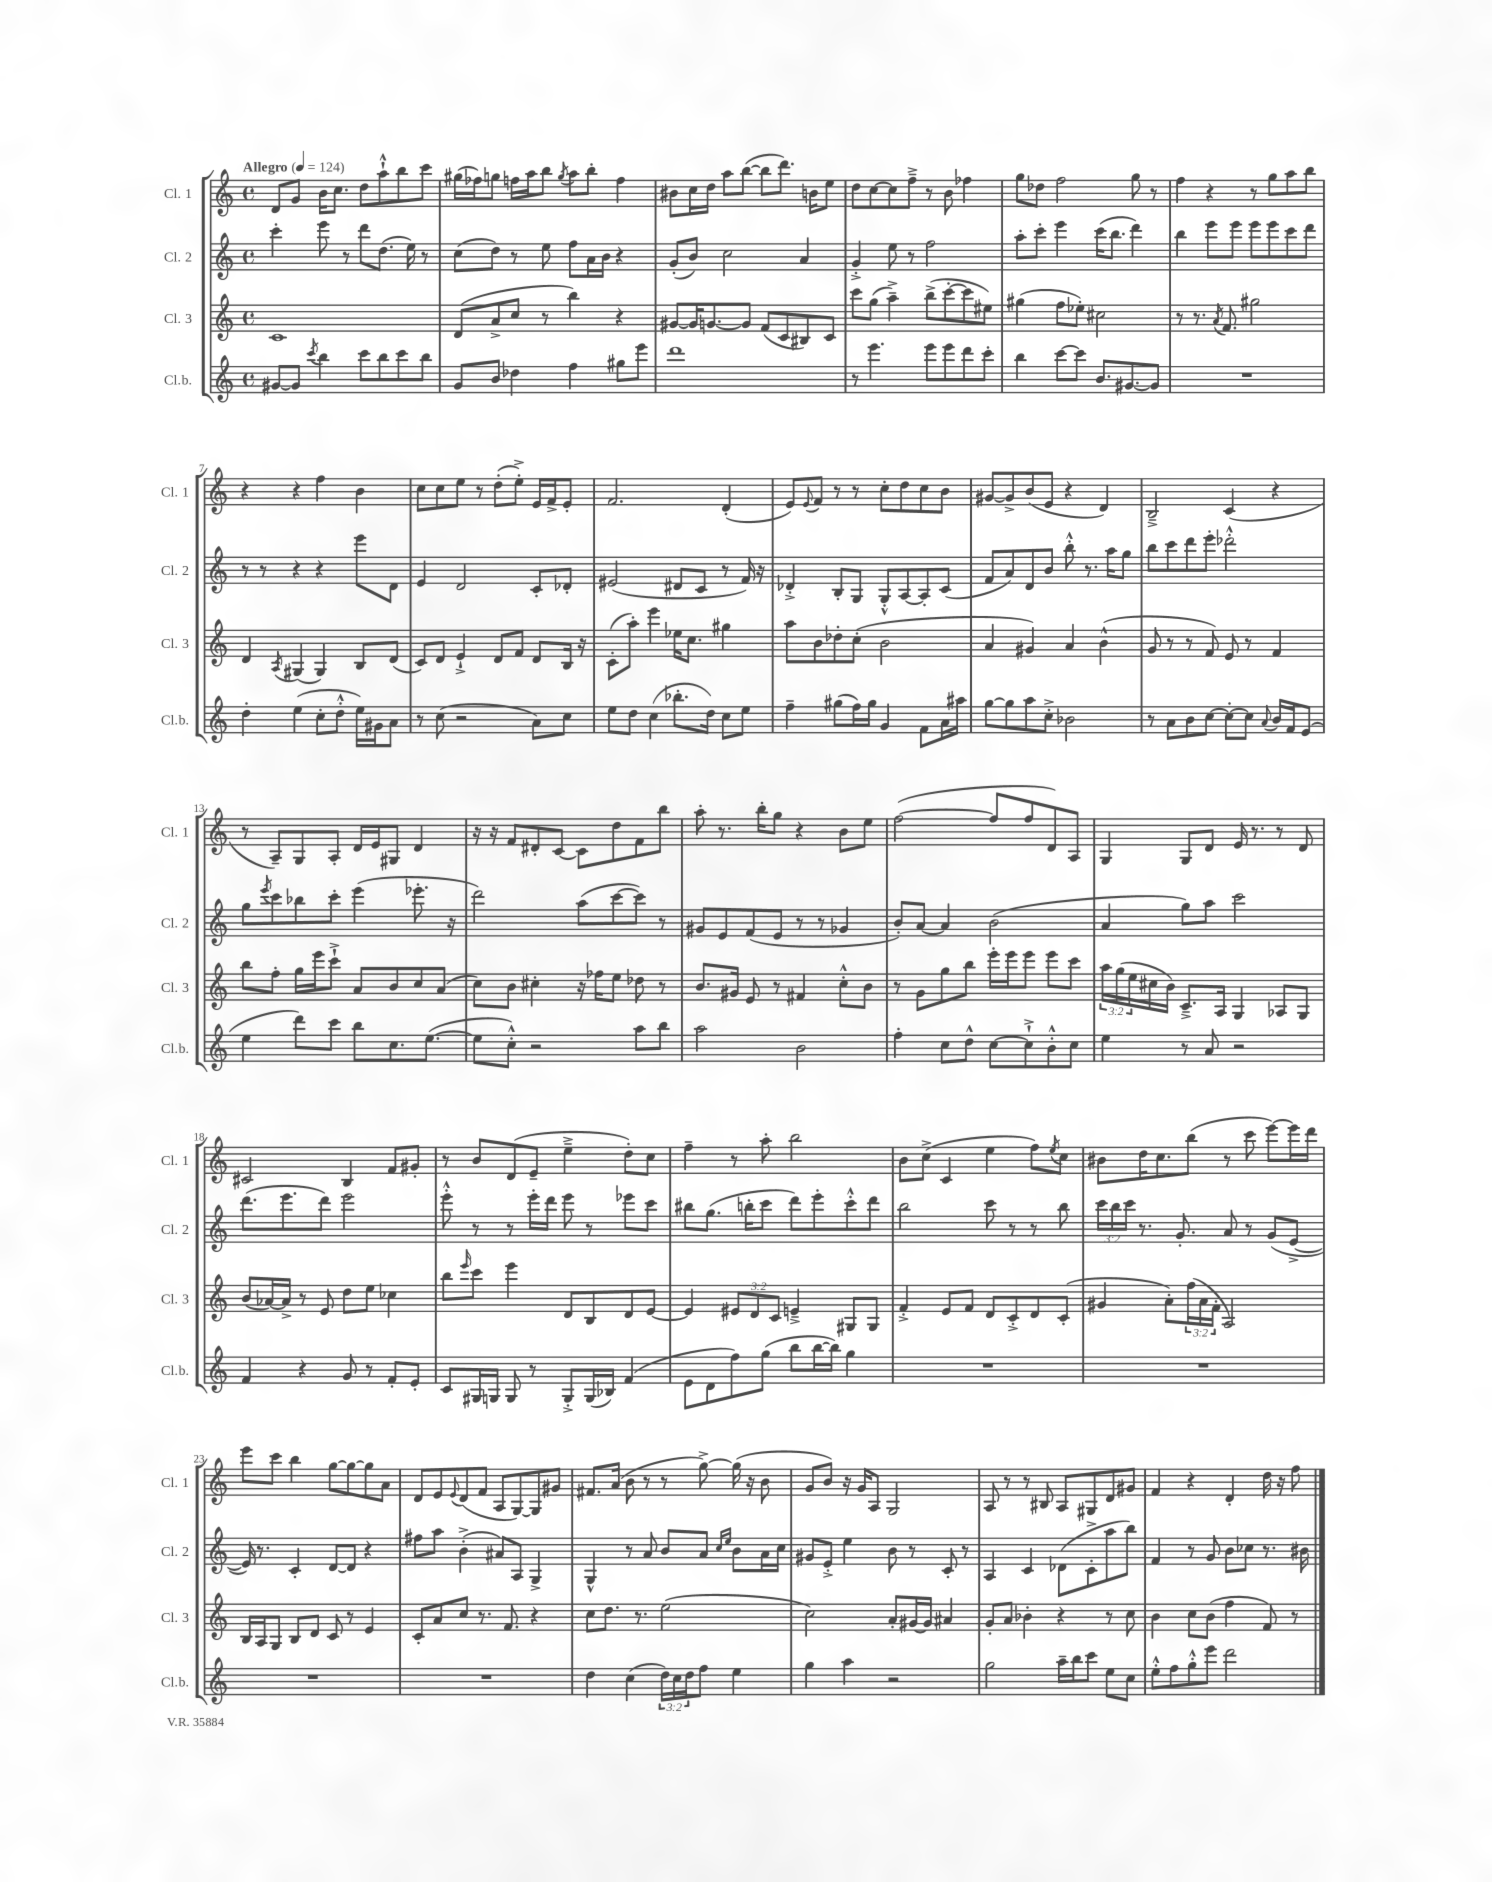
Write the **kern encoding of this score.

**kern	**kern	**kern	**kern
*staff4	*staff3	*staff2	*staff1
*clefG2	*clefG2	*clefG2	*clefG2
*k[]	*k[]	*k[]	*k[]
*M4/4	*M4/4	*M4/4	*M4/4
*met(c)	*met(c)	*met(c)	*met(c)
*MM124	*MM124	*MM124	*MM124
[8g#	1c	4ccc'	8d
8g#]	.	.	8g
8qccc	.	.	.
4bb	.	8eee	16b
.	.	.	8.cc
.	.	8r	.
8ccc	.	8ddd	8dd
8bb	.	(8.dd	8aa`^^
8ccc	.	.	8bb
.	.	16ee)	.
8bb	.	8r	8ccc
=	=	=	=
8g	(8d	(8cc	(16gg#
.	.	.	16ff-)
8b	8a^	8dd)	8gg
4dd-	8cc	8r	16ff
.	.	.	16aa
.	8r	8ee	8bb
.	.	.	8qgg
4ff	4bb)	8ff	8aa
.	.	16a	8bb'
.	.	16b	.
8gg#	4r	4r	4ff
8eee	.	.	.
=	=	=	=
1ddd	[8g#	(8g'	8b#
.	16g#]	8b)	16cc
.	[8.g	.	16dd
.	.	2cc	8aa
.	8g]	.	([8bb
.	(8f	.	8bb]
.	8c	.	8.ddd)
.	8B#)	4a	.
.	.	.	16b
.	8c	.	8ee
=	=	=	=
8r	8ccc	4g'^	8dd
4.eee	(8gg	.	[8cc
.	4aa~^)	8ee	8cc]
.	.	8r	8ff~^
8eee	(8bb^	2ff	8r
8eee	[8ccc'	.	8b
8ddd	8ccc]	.	4ff-
8ccc'	8ee#)	.	.
=	=	=	=
4bb	(4gg#	8aa'	8gg
.	.	8ccc'	8dd-
[8ccc	8ff	4eee	2ff
8ccc]	8ee-')	.	.
8.b	2cc#	(16ccc	.
.	.	8.bb	.
[8.g#	.	.	.
.	.	4ddd)	8gg
8g#]	.	.	8r
=	=	=	=
1r	8r	4bb	4ff
.	8.r	.	.
.	.	8eee	4r
.	8qa	.	.
.	8.f	.	.
.	.	8eee	.
.	2gg#	8eee	8r
.	.	8eee	8gg
.	.	8ccc	8aa
.	.	8ddd	8bb
=	=	=	=
4dd'	4d	8r	4r
.	.	8r	.
.	8qA	.	.
(4ee	(4G#	4r	4r
8cc'	4G#)	4r	4ff
8dd'^^	.	.	.
16ee)	8B	8eee	4b
16g#	.	.	.
8a	(8d	8d	.
=	=	=	=
8r	8c)	4e	8cc
(8cc	8d	.	8cc
2r	4e`^	2d	8ee
.	.	.	8r
.	8d	.	(8dd'
.	8f	.	8ee'^)
8a)	8d	8c'	16e
.	.	.	16f^
8cc	16B	8d-'	8e'
.	16r	.	.
=	=	=	=
8ee	(8c'	(2e#	2.f
8dd	8aa')	.	.
(4cc	4eee	.	.
8.bb-'	16ee-	8d#	.
.	8.cc	.	.
.	.	8c	.
16dd)	.	.	.
8cc	4gg#	8r	(4d'
8ee	.	16f)	.
.	.	16r	.
=	=	=	=
4ff~	8aa	4d-'^	8e)
.	.	.	8qqe
.	8b	.	8f
(8gg#	8dd-'	8B'	8r
16ff)	(8cc'	8G	8r
16gg#	.	.	.
4g	2b	8G'^^	8cc'
.	.	[8A	8dd
8f	.	8A']	8cc
16a	.	(8c	8b
16aa#	.	.	.
=	=	=	=
[8gg	4a	8f	[8g#
8gg]	.	8a)	8g#^]
8aa	4g#)	8d	(8b
8cc'^	.	8b	8e
2b-	4a	8bb'^^	4r
.	.	8.r	.
.	(4b^^	.	4d)
.	.	16aa	.
.	.	8gg	.
=	=	=	=
8r	8g	8bb	2B~^
8a	8r	8ccc	.
8b	8r	8ddd	.
[8cc	8f)	8eee'	.
8cc'_	8e	2ddd-'^^	(4c
8cc]	8r	.	.
8qqa	.	.	.
16b	4f	.	4r
16f	.	.	.
(8e	.	.	.
=	=	=	=
4ee	8bb	8gg	8r
.	.	8qeee	.
.	8ff'	8ccc	8A~)
8ddd)	16gg	8bb-	8G
.	16eee	.	.
8ccc	8ccc`^	8ccc'	8A'
8bb	8a	(4eee	16d
.	.	.	16e
8.cc	8b	.	8G#
.	8cc	8.eee-'	4d
([8.ee	.	.	.
.	(8a	.	.
.	.	16r	.
=	=	=	=
8ee]	8cc)	2ddd)	16r
.	.	.	16r
8cc'^^)	8b	.	8f
2r	4cc#'	.	8d#'
.	.	.	[8c
.	16r	(8aa	8c]
.	16ff-	.	.
.	8ee	[8ccc	8dd
8aa	8dd-	8ccc])	8f
8bb	8r	8r	8bb
=	=	=	=
2aa	8.b	8g#	8aa'
.	.	8e	8.r
.	16g#	.	.
.	8e	(8f	.
.	.	.	16bb'
.	8r	8e	8gg
2b	4f#	8r	4r
.	.	8r	.
.	8cc'^^	4g-	8b
.	8b	.	8ee
=	=	=	=
4ff'	8r	8b')	([2ff
.	8g	[8a	.
8cc	8gg	4a]	.
8dd^^	8bb	.	.
[8cc	16eee'	(2b	8ff]
.	16eee	.	.
8cc`^]	8eee	.	8ff
8b'^^	8eee	.	8d)
8cc	8ccc	.	8A
=	=	=	=
4ee	24aa	4a	4G
.	(24gg	.	.
.	24ee	.	.
.	16cc#	.	.
.	16b)	.	.
8r	8.c~^	8gg)	8G
8a	.	8aa	8d
.	16A	.	.
2r	4G	2ccc	16e
.	.	.	8.r
.	8A-	.	8r
.	8G	.	8d
=	=	=	=
4f	(8b	(8.ddd	2c#
.	[16a-)	.	.
.	16a-^]	8.eee	.
4r	8r	.	.
.	8e	8ddd)	.
8g	8dd	2eee	4B
8r	8ee	.	.
8f'	4cc-	.	8f
8e'	.	.	8g#'
=	=	=	=
8c	8bb	8eee'^^	8r
.	16qqeee	.	.
16G#	8ccc	8r	8b
16G	.	.	.
8G	4eee	8r	(8d
8r	.	16eee'	8e~
.	.	16ddd	.
8G'^	8d	8eee	4ee~^
(16G	8B	8r	.
16B-)	.	.	.
(4f	8d	8eee-	8dd')
.	[8e	8ccc	8cc
=	=	=	=
8e	4e]	8bb#	4ff~
8d	.	(8.gg	.
8ff)	12e#	.	8r
.	.	16bb'	.
.	12d	.	.
(8gg	.	8ccc	8aa'
.	12c	.	.
8bb	4e~^	8ddd)	2bb
[16bb	.	8eee'	.
16bb])	.	.	.
4gg	8G#	8ccc'^^	.
.	8G#	8ddd	.
=	=	=	=
1r	4f'^	2bb	8b
.	.	.	(8cc^
.	8e	.	4c
.	8f	.	.
.	8d	8ccc	4ee
.	8c'^	8r	.
.	8d	8r	8ff)
.	.	.	8qee
.	(8c'	8bb	8cc
=	=	=	=
1r	4g#	24ccc	8b#
.	.	24bb	.
.	.	24ccc	.
.	.	8.r	16dd
.	.	.	8.cc
.	8a')	.	.
.	.	8.g'	.
.	(24ff	.	(8bb
.	24a	.	.
.	24f'	.	.
.	2A)	8a	8r
.	.	8r	8ccc
.	.	(8g	[8eee)
.	.	[8e^	16eee]
.	.	.	16ddd
=	=	=	=
1r	16B	16e])	8eee
.	16A	8.r	.
.	8G	.	8ccc
.	8B	4c'	4bb
.	8d	.	.
.	8c	[8d	[8gg
.	8r	8d]	8gg_
.	4e	4r	8gg]
.	.	.	8a
=	=	=	=
1r	8c'	8ff#	8d
.	8a	8aa	8e
.	.	.	8qqe
.	8cc	(4b'^	(8d
.	8.r	.	8f
.	.	8a#)	8A
.	8.f	.	.
.	.	8A	[8G)
.	4r	4G^	8G]
.	.	.	8g#
=	=	=	=
4dd	8cc	4G^^	8.f#
.	8.dd	.	.
.	.	.	(16a
(4cc	.	8r	8b
.	8.r	.	.
.	.	8a	8r
24dd)	(2ee	8b	8r
24cc	.	.	.
24dd	.	.	.
8ff	.	8a	[8gg^)
.	.	16qqcc	.
.	.	16qqee	.
4ee	.	8b	(16gg]
.	.	.	16r
.	.	16a	8b
.	.	16cc	.
=	=	=	=
4gg	2cc)	8g#	8g
.	.	8e'^	8b)
4aa	.	4ee	16r
.	.	.	16g
.	.	.	8A
2r	8a'	8b	2G
.	[16g#	8r	.
.	16g#]	.	.
.	4a#	8c'	.
.	.	8r	.
=	=	=	=
2gg	8g'	4A	8A
.	8a	.	8r
.	4b-'	4c	8r
.	.	.	8B#
16aa~	4r	(8d-	8A
16bb	.	.	.
8ccc	.	8c'^	8G#
8ee	8r	8aa	8d
8cc	8cc	8bb)	8g#
=	=	=	=
8ee'^^	4b	4f	4f
8ff	.	.	.
8gg'^^	8cc	8r	4r
8eee	(8b	8g	.
2ddd	4ff	8b	4d'
.	.	8cc-	.
.	8f)	8.r	16dd
.	.	.	16r
.	8r	.	8ff
.	.	16b#	.
==	==	==	==
*-	*-	*-	*-
